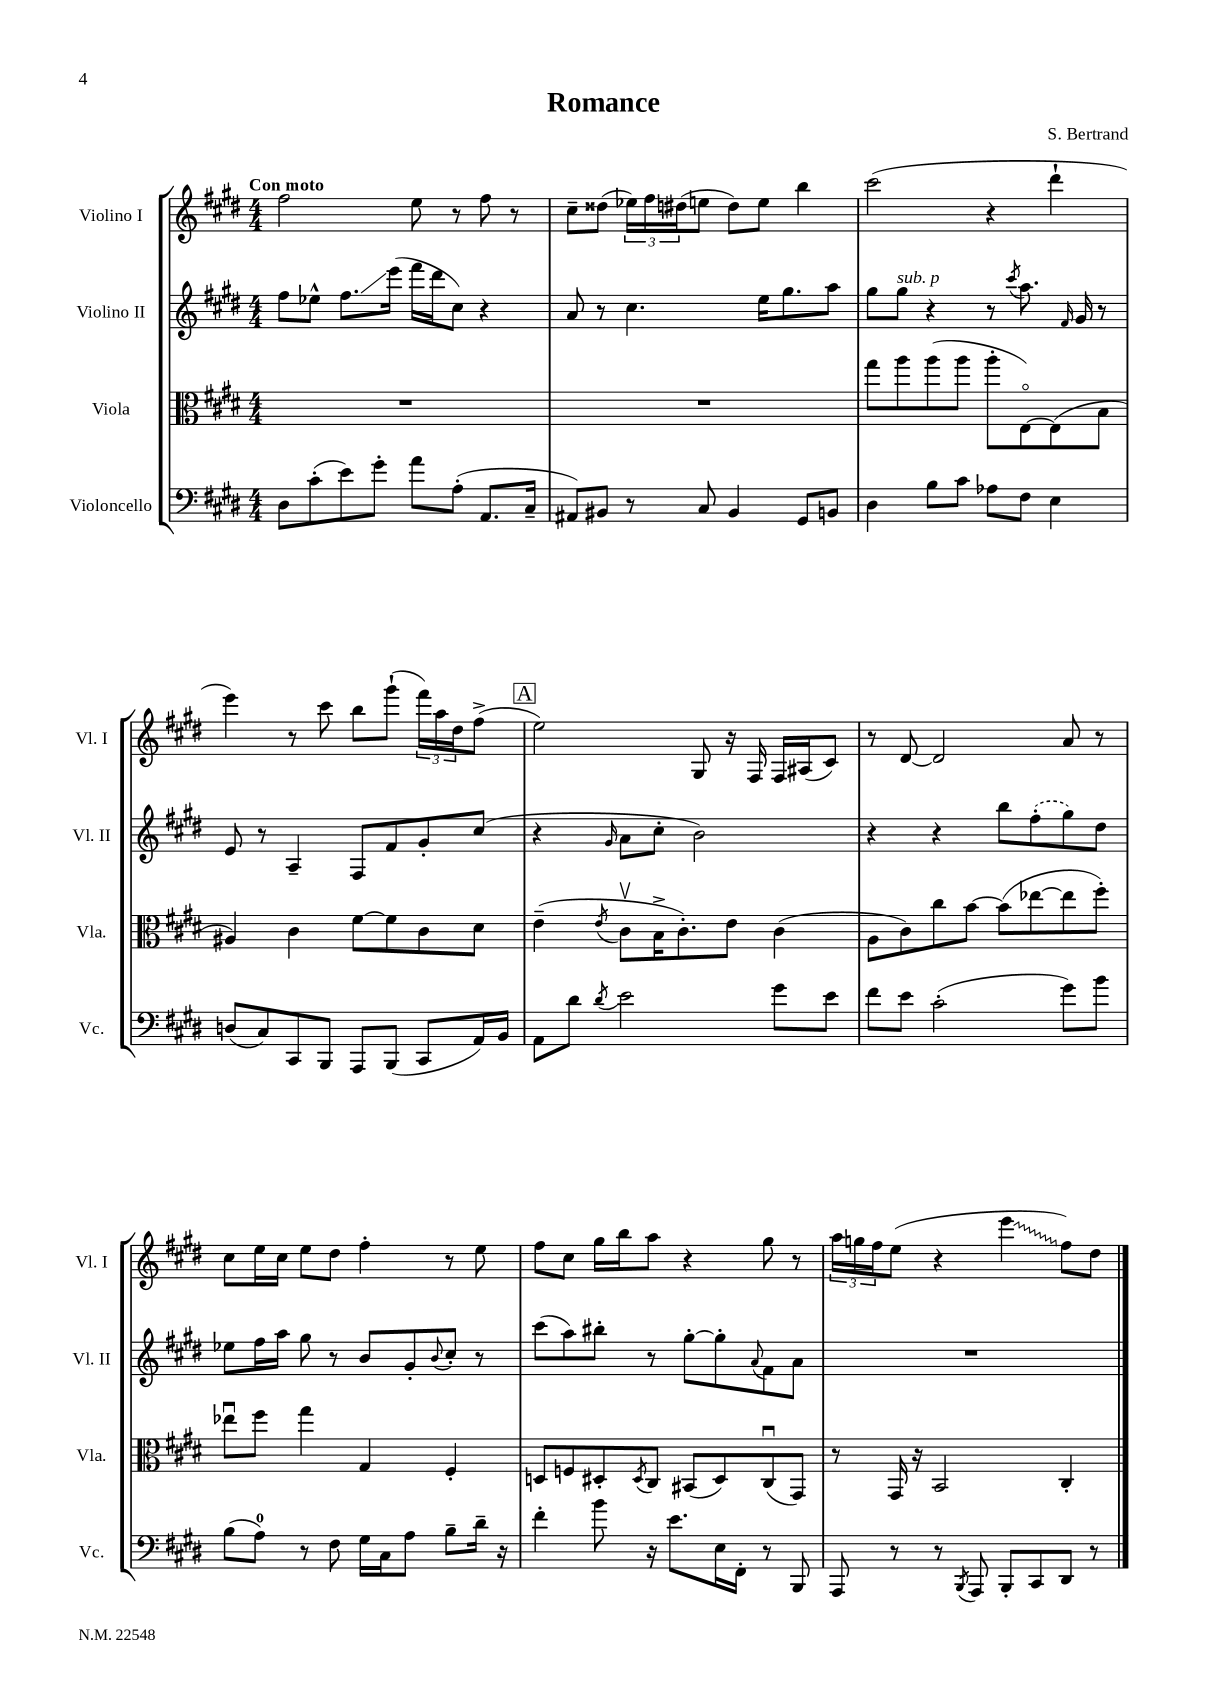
\header { title = "Romance" composer = "S. Bertrand" }
<<
\new StaffGroup <<
\new Staff = "s0" \with { instrumentName = "Violino I" shortInstrumentName = "Vl. I" } {
    \clef treble \key e \major \numericTimeSignature \time 4/4 \tempo "Con moto"
    fis''2 e''8 r8 fis''8 r8 |
    cis''8-- disis''8( \tuplet 3/2 { ees''16) fis''16 dis''16( } e''8 dis''8) e''8 b''4 |
    cis'''2( r4 dis'''4-! |
    e'''4) r8 cis'''8 b''8 gis'''8-!( \tuplet 3/2 { fis'''16) a''16 dis''16 } fis''8->( |
    \mark \markup { \box "A" } e''2) gis8 r16 fis16 fis16 ais16( cis'8) |
    r8 dis'8~ dis'2 a'8 r8 |
    cis''8 e''16 cis''16 e''8 dis''8 fis''4-. r8 e''8 |
    fis''8 cis''8 gis''16 b''16 a''8 r4 gis''8 r8 |
    \tuplet 3/2 { a''16 g''16 fis''16 } e''8( r4 \once \override Glissando.style = #'zigzag e'''4\glissando fis''8) dis''8 \bar "|." |
}
\new Staff = "s1" \with { instrumentName = "Violino II" shortInstrumentName = "Vl. II" } {
    \clef treble \key e \major \numericTimeSignature \time 4/4
    fis''8 ees''8-^ fis''8.\glissando e'''16( fis'''16 dis'''16 cis''8) r4 |
    a'8 r8 cis''4. e''16 gis''8. a''8 |
    gis''8 gis''8^\markup { \italic "sub. p" } r4 r8 \acciaccatura { cis'''8 } a''8. \grace { fis'16 } gis'16 r8 |
    e'8 r8 a4-- fis8 fis'8 gis'8-. cis''8( |
    \mark \markup { \box "A" } r4 \grace { gis'16 } a'8 cis''8-. b'2) |
    r4 r4 b''8 \once \slurDashed fis''8-.( gis''8) dis''8 |
    ees''8 fis''16 a''16 gis''8 r8 b'8 gis'8-. \appoggiatura { b'8 } cis''8-. r8 |
    cis'''8( a''8) bis''8-. r8 gis''8~-. gis''8-. \appoggiatura { a'8 } fis'8 a'8 |
    R1 \bar "|." |
}
\new Staff = "s2" \with { instrumentName = "Viola" shortInstrumentName = "Vla." } {
    \clef alto \key e \major \numericTimeSignature \time 4/4
    R1 |
    R1 |
    gis''8 a''8 a''8( a''8 a''8-. e8~\flageolet) e8( b8 |
    ais4) cis'4 fis'8~ fis'8 cis'8 dis'8 |
    \mark \markup { \box "A" } e'4--( \acciaccatura { e'8 } cis'8\upbow b16-> cis'8.-.) e'8 cis'4( |
    a8 cis'8) cis''8 b'8~ b'8( ees''8~ ees''8 fis''8-.) |
    ees''8\downbow fis''8 gis''4 gis4 fis4-. |
    d8 f8 dis8-. \acciaccatura { dis8 } cis8 bis,8( dis8) cis8\downbow( gis,8) |
    r8 gis,16 r16 b,2 cis4-. \bar "|." |
}
\new Staff = "s3" \with { instrumentName = "Violoncello" shortInstrumentName = "Vc." } {
    \clef bass \key e \major \numericTimeSignature \time 4/4
    dis8 cis'8-.( e'8) gis'8-. a'8 a8-.( a,8. cis16-- |
    ais,8) bis,8 r8 cis8 bis,4 gis,8 b,8 |
    dis4 b8 cis'8 aes8 fis8 e4 |
    d8( cis8) cis,8 b,,8 a,,8 b,,8( cis,8 a,16) b,16 |
    \mark \markup { \box "A" } a,8 dis'8 \acciaccatura { dis'8 } e'2 gis'8 e'8 |
    fis'8 e'8 cis'2-.( gis'8) b'8 |
    b8( a8-0) r8 fis8 gis16 cis16 a8 b8-- dis'16-- r16 |
    fis'4-. b'8 r16 e'8. e16 fis,16-. r8 b,,8 |
    a,,8 r8 r8 \acciaccatura { b,,8 } a,,8 b,,8-. cis,8 dis,8 r8 \bar "|." |
}
>>
>>
\layout { \context { \Score \remove "Bar_number_engraver" } }
